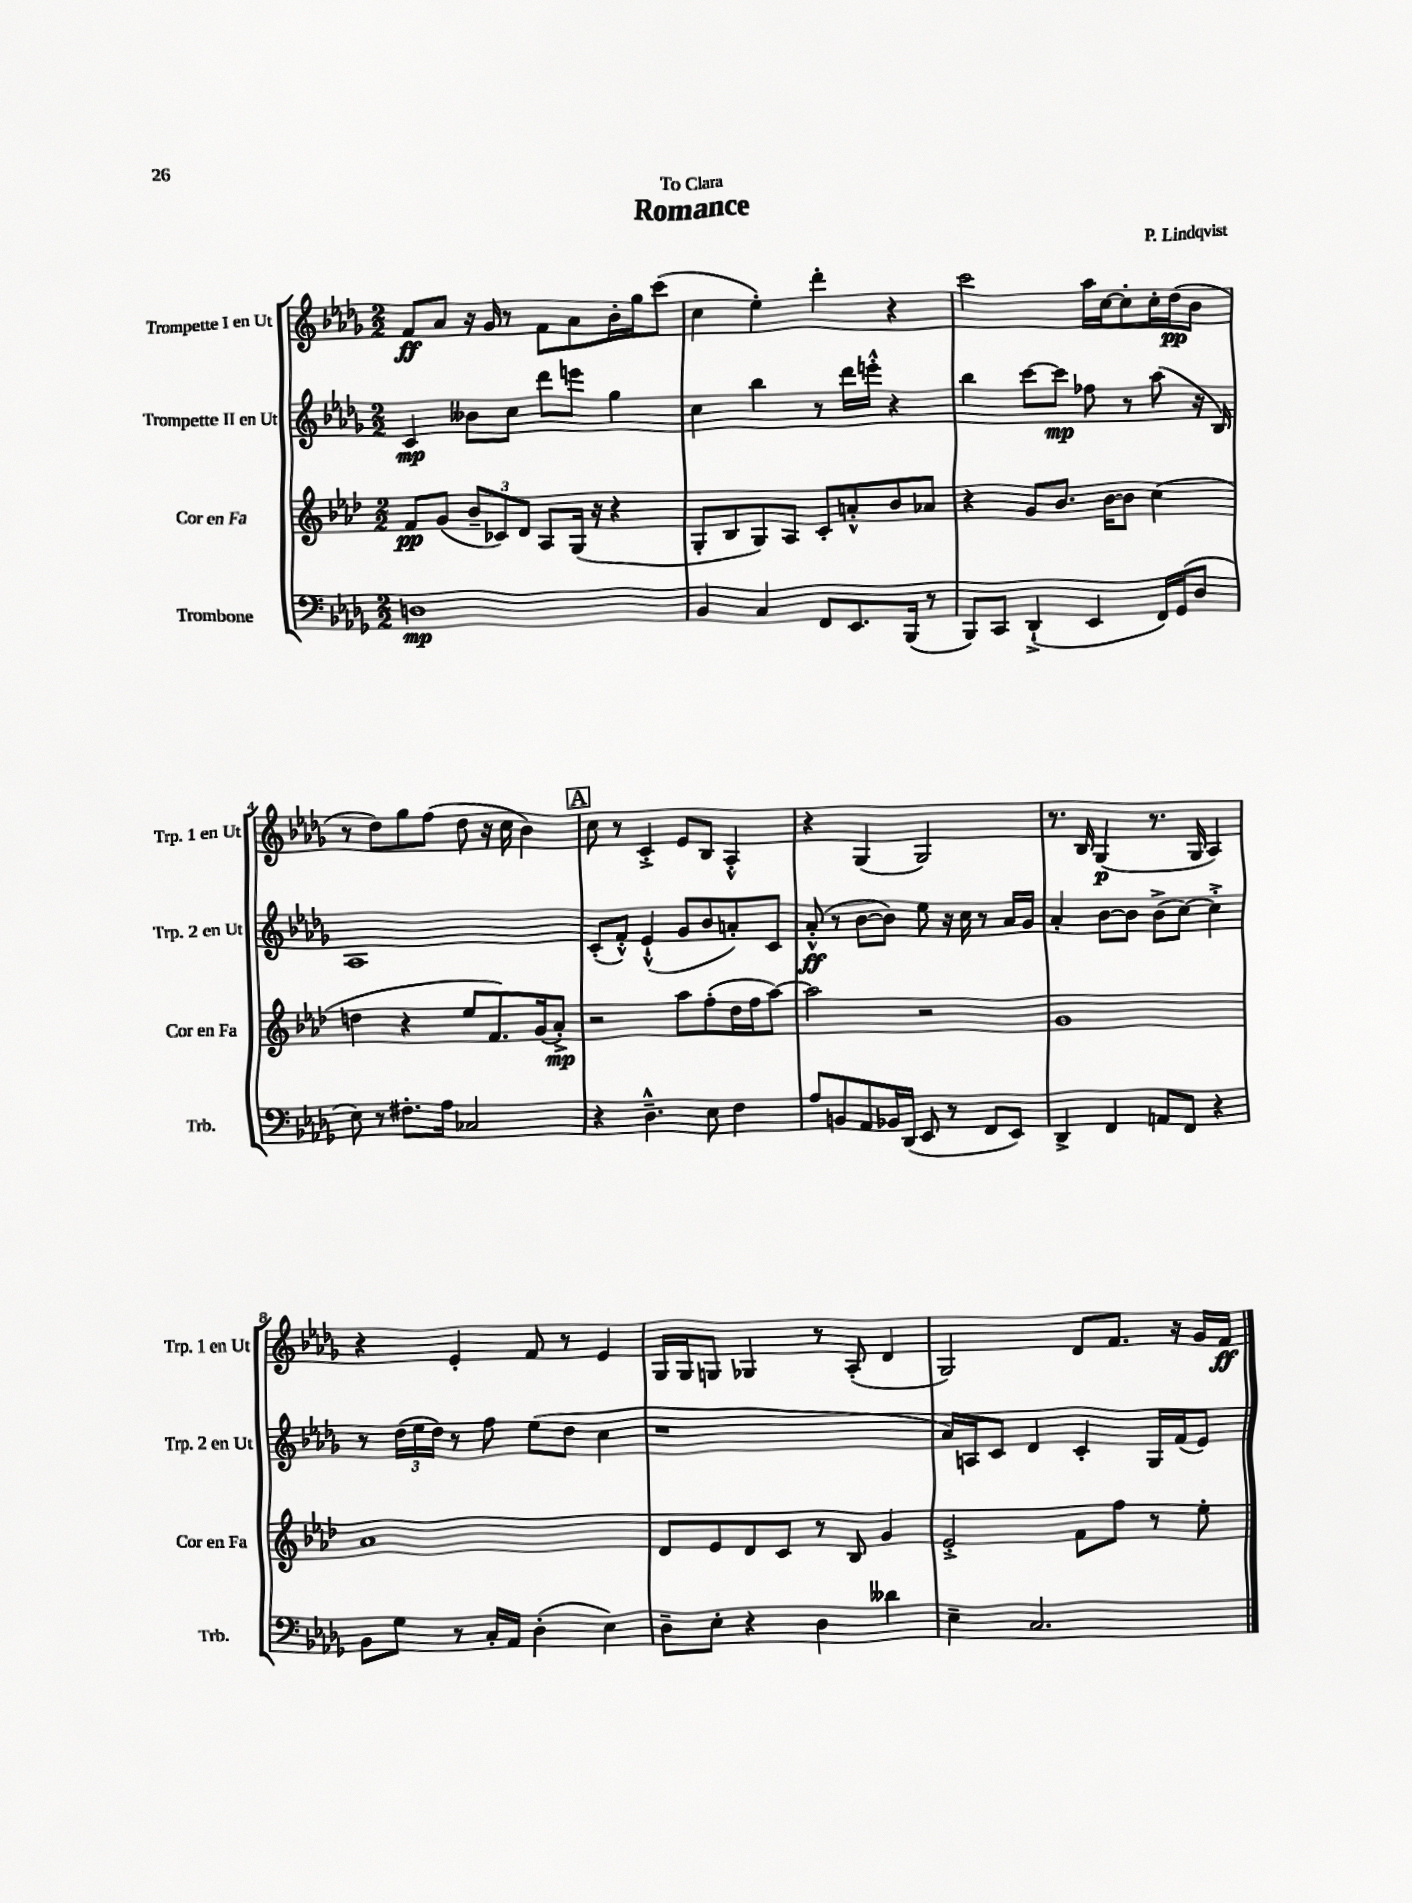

**kern	**kern	**kern	**kern
*staff4	*staff3	*staff2	*staff1
*clefF4	*clefG2	*clefG2	*clefG2
*k[b-e-a-d-g-]	*k[b-e-a-d-]	*k[b-e-a-d-g-]	*k[b-e-a-d-g-]
*M2/2	*M2/2	*M2/2	*M2/2
1D	8f	4c	8f
.	(8g	.	8a-
.	12b-~	8b--	16r
.	.	.	16g-
.	12c-)	.	.
.	.	8cc	8r
.	12d-	.	.
.	8A-	8ddd-	8f
.	(16G	8eee	8a-
.	16r	.	.
.	4r	4gg-	16b-'
.	.	.	16gg-
.	.	.	(8ccc
=	=	=	=
4BB-	8G'	4cc	4cc
.	8B-	.	.
4C	8G)	4bb-	4ee-')
.	8A-	.	.
8FF	8c'	8r	4ddd-'
8.EE-	8a'^^	16ddd-	.
.	.	16eee'^^	.
.	8b-	4r	4r
(16BBB-	.	.	.
8r	8a-	.	.
=	=	=	=
8BBB-)	4r	4bb-	2ccc
8CC	.	.	.
(4DD-`^	8g	[8ccc	.
.	8.b-	8ccc]	.
4EE-	.	8ff-	16aa-
.	[16b-	.	[16cc
.	8b-]	8r	8cc']
16FF)	(4cc	(8aa-	16cc'
(16GG-	.	.	(16dd-
8D-	.	16r	8b-
.	.	16B-)	.
=	=	=	=
8E-)	4dd	1A-	8r
8r	.	.	8dd-)
8.F#'	4r	.	8gg-
.	.	.	(8ff
16A-	.	.	.
2C-	8ee-	.	8dd-
.	8.f)	.	16r
.	.	.	16cc
.	.	.	4b-)
.	(16g	.	.
.	8a-'^)	.	.
=	=	=	=
4r	2r	(8c'	8cc
.	.	8f'^^)	8r
4.D-~^^	.	(4e-`^^	4c'^
.	8aa-	8g-	8e-
8E-	(8ff'	8b-	8B-
4F	16dd-	8a')	4A-'^^
.	16ff	.	.
.	[8aa-)	8c	.
=	=	=	=
8A-	2aa-]	(8a-'^^	4r
8BB	.	8r	.
8AA-	.	[8b-	(4G-
16BB-	.	8b-])	.
(16DD-	.	.	.
8EE-	2r	8ee-	2G-)
8r	.	16r	.
.	.	16cc	.
8FF	.	8r	.
8EE-)	.	16a-	.
.	.	16g-	.
=	=	=	=
4DD-^	1g	4a-'	8.r
.	.	.	16B-
4FF	.	[8b-	(4G-
.	.	8b-]	.
8AA	.	(8b-^	8.r
8FF	.	[8cc)	.
.	.	.	16G-
4r	.	4cc'^]	4A-)
=	=	=	=
8BB-	1a-	8r	4r
8G-	.	(24dd-	.
.	.	24ee-	.
.	.	24dd-)	.
8r	.	8r	4e-'
16C'	.	8ff	.
16AA-	.	.	.
(4D-'	.	(8ee-	8f
.	.	8dd-	8r
4E-)	.	4cc	4e-
=	=	=	=
8D-~	8d-	1r	16G-
.	.	.	16G-
8E-'	8e-	.	8G
4r	8d-	.	4G-
.	8c	.	.
4D-	8r	.	8r
.	8B-	.	(8A-'
4d--	4g	.	4d-
=	=	=	=
4E-~	2e-'^	16a-)	2G-)
.	.	16A	.
.	.	8c	.
2.C	.	4d-	.
.	8f	4c'	8d-
.	8ff	.	8.f
.	8r	16G-	.
.	.	(16f	16r
.	8ee-'	8e-)	16g-
.	.	.	16f
==	==	==	==
*-	*-	*-	*-
